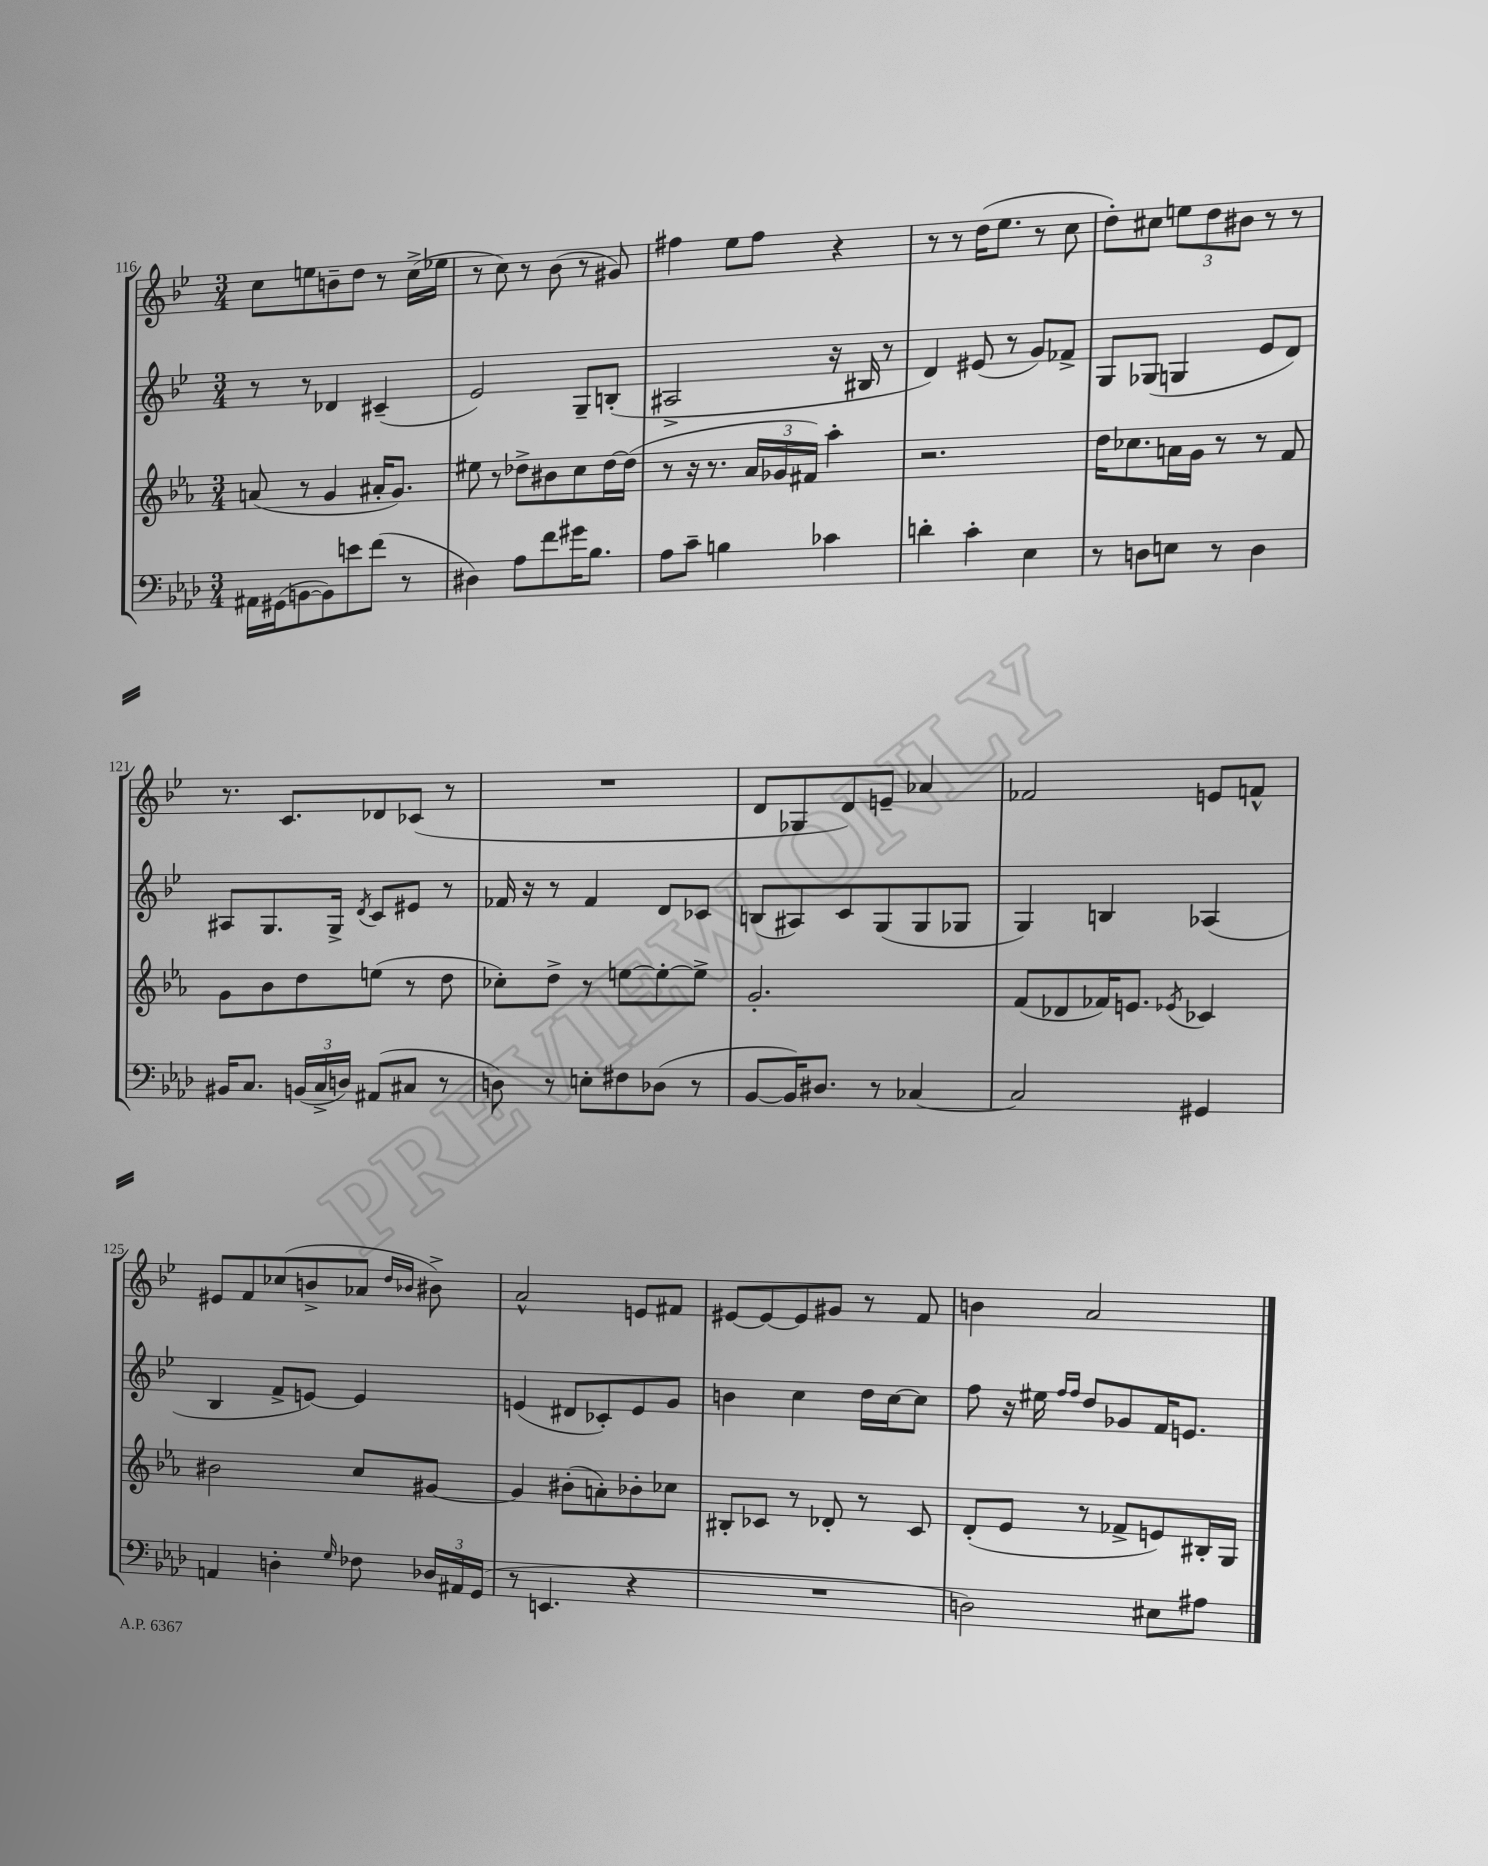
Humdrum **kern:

**kern	**kern	**kern	**kern
*part4	*part3	*part2	*part1
*staff4	*staff3	*staff2	*staff1
*clefF4	*clefG2	*clefG2	*clefG2
*k[b-e-a-d-]	*k[b-e-a-]	*k[b-e-]	*k[b-e-]
*M3/4	*M3/4	*M3/4	*M3/4
=116	=116	=116	=116
16AA#X\LL	(8an/	8r	8cc\L
(16GG#X\J	.	.	.
[8BBn\	8r	8r	8een\
8BB\])	4g/	4d-X/	8bn~\
8en\	.	.	8dd\J
(8f\J	16a#X'/KL	(4c#X~/	8r
.	8.g/J)	.	.
8r	.	.	(16cc^\LL
.	.	.	16ee-X\JJ
=117	=117	=117	=117
4D#X\)	8ee#X\	2e-/)	8r
.	8r	.	8cc\)
8A-\L	8dd-X^\L	.	8r
8f\	8b#X\	.	(8b-\
16g#X\K	8cc\	8G~/L	8r
8.B-\J	.	.	.
.	[16dd-\L	(8Bn'/J	8g#X/)
.	(16dd-\JJ]	.	.
=118	=118	=118	=118
8A-\L	8r	2A#X^/	4ff#X\
8c~\J	16r	.	.
.	8.r	.	.
4Bn\	.	.	8ee-\L
.	24a-/LL	.	8ff#\J
.	24g-X/	.	.
.	24f#X/JJ)	.	.
4c-X\	4aa-'\	16r	4r
.	.	16B#X/	.
.	.	8r	.
=119	=119	=119	=119
4dn'\	2.r	4d/)	8r
.	.	.	8r
4c'\	.	(8e#X/	(16dd\KL
.	.	.	8.ee-\J
.	.	8r	.
4E-\	.	8g/L)	8r
.	.	8f-X^/J	8cc\
=120	=120	=120	=120
8r	16dd\KL	8G/L	8dd'\L)
.	8.cc-X\	.	.
8Dn\L	.	(8G-X/J	8cc#X\J
8En\J	16an\L	4Gn/	12een\L
.	16g\JJ	.	.
.	.	.	12dd\
8r	8r	.	.
.	.	.	12b#X\J
4D\	8r	8e-/L	8r
.	8f/	8d/J)	8r
!!LO:LB:g=z
=121	=121	=121	=121
16BB#X/KL	8g\L	8A#X/L	8.r
8.C/J	.	.	.
.	8b-\	8.G/	.
.	.	.	8.c/L
(24BBn/LL	8dd\	.	.
24C^/	.	.	.
.	.	16G^/Jk	.
24Dn/JJ)	.	.	.
.	.	8qd/	.
(8AA#X/L	(8een\J	8c/L	8d-X/
8C#X/J	8r	8e#X/J	(8c-X/J
8r	8dd\	8r	8r
=122	=122	=122	=122
8Dn\)	8cc-X'\L)	16f-X/	2.r
.	.	16r	.
8r	8dd^\J	8r	.
8En'\L	8r	4f-/	.
8F#X\	[8een\L	.	.
(8D-X\J	8ee'\_	8d/L	.
8r	8ee^\J]	8c-X/J	.
=123	=123	=123	=123
[8BB-/L	2.g'/	(8Bn/L	8d/L
16BB-/K])	.	8A#X/)	8G-X/
8.D#X/J	.	.	.
.	.	8c/	8d/)
8r	.	(8G/	8en~/J
[4C-X/	.	8G/	4a-X/
.	.	8G-X/J	.
=124	=124	=124	=124
2C-/]	(8f/L	4G/)	2f-X/
.	8d-X/	.	.
.	16f-X/K)	4Bn/	.
.	8.en/J	.	.
.	8qe-X/	.	.
4GG#X/	4c-X/	(4A-X/	8en/L
.	.	.	8fn^^/J
!!LO:LB:g=z
=125	=125	=125	=125
4AAn/	2b#X\	4B-/	8e#X/L
.	.	.	8f/
4Dn'\	.	8f^/L	(8cc-X/
.	.	[8en/J)	8bn^/
16qqG/	.	.	.
8F-X\	8cc/L	4e/]	8a-X/J
.	.	.	16qqdd/LL
.	.	.	16qqb-X/JJ
24D-X/LL	[8g#X/J	.	8b#X^\)
24AA#X/	.	.	.
(24GG/JJ	.	.	.
=126	=126	=126	=126
8r	4g#/]	(4en/	2a^^/
4.EEn/	.	.	.
.	(8b#X'\L	8d#X/L	.
.	8an'\)	8c-X'/)	.
4r	8b-X'\	8e/	8en/L
.	8cc-X\J	8g/J	8f#X/J
=127	=127	=127	=127
2.r	8B#X'/L	4bn\	[8e#X/L
.	8c-X/J	.	8e#/_
.	8r	4cc\	8e#/]
.	8d-X'/	.	8g#X/J
.	8r	16dd\LL	8r
.	.	[16cc\J	.
.	8c-/	8cc\J]	8f/
=128	=128	=128	=128
2Dn\)	(8d'/L	8ff\	4bn\
.	8e-/J	16r	.
.	.	16ee#X\	.
.	.	16qqff/LL	.
.	.	16qqff/JJ	.
.	8r	8dd/L	2a/
.	8f-X^/L	8g-X/	.
8E#X\L	8en/)	16f/K	.
.	.	8.en/J	.
8A#X\J	16B#X'/L	.	.
.	16G/JJ	.	.
==	==	==	==
*-	*-	*-	*-
